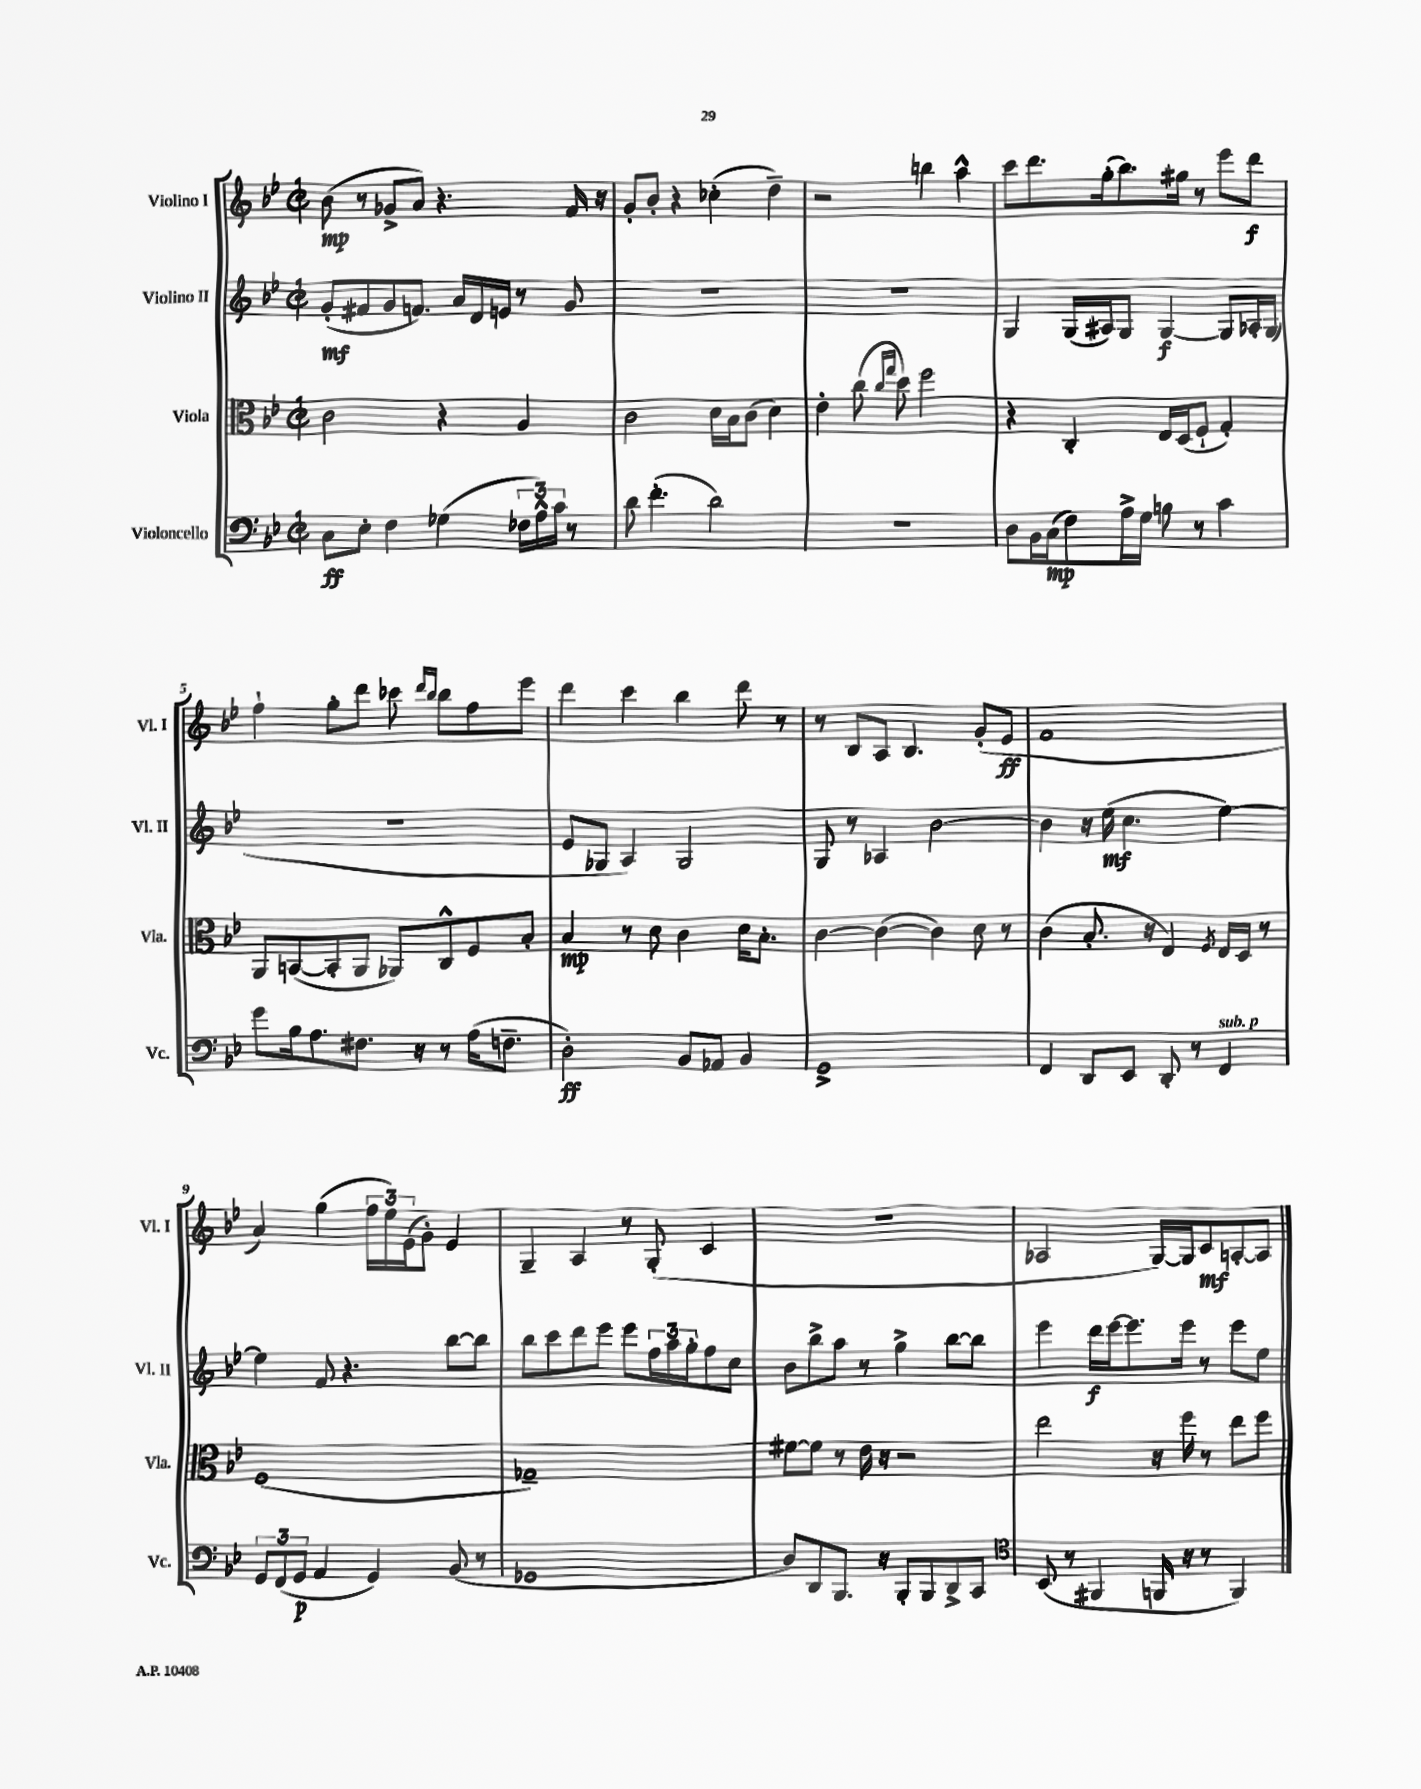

**kern	**dynam	**kern	**dynam	**kern	**dynam	**kern	**dynam
*part4	*part4	*part3	*part3	*part2	*part2	*part1	*part1
*staff4	*staff4	*staff3	*staff3	*staff2	*staff2	*staff1	*staff1
*I"Violoncello	*	*I"Viola	*	*I"Violino II	*	*I"Violino I	*
*I'Vc.	*	*I'Vla.	*	*I'Vl. II	*	*I'Vl. I	*
*clefF4	*	*clefC3	*	*clefG2	*	*clefG2	*
*k[b-e-]	*	*k[b-e-]	*	*k[b-e-]	*	*k[b-e-]	*
*M2/2	*	*M2/2	*	*M2/2	*	*M2/2	*
*met(c|)	*	*met(c|)	*	*met(c|)	*	*met(c|)	*
=1	=1	=1	=1	=1	=1	=1	=1
8C\L	ff	2c\	.	(8g'/L	mf	(8b-\	mp
8E-'\J	.	.	.	8f#X/	.	8r	.
4F\	.	.	.	8g/	.	8g-X^/L	.
.	.	.	.	8.fn/J)	.	8a/J)	.
(4G-X\	.	4r	.	.	.	4.r	.
.	.	.	.	16a/LL	.	.	.
.	.	.	.	16d/	.	.	.
.	.	.	.	16en/JJ	.	.	.
24F-X\LL	.	4A/	.	8r	.	.	.
24A^^\)	.	.	.	.	.	.	.
24c\JJ	.	.	.	.	.	.	.
8r	.	.	.	8g/	.	16f/	.
.	.	.	.	.	.	16r	.
=2	=2	=2	=2	=2	=2	=2	=2
8d\	.	2c\	.	1r	.	8g'/L	.
(4.f'\	.	.	.	.	.	8b-'/J	.
.	.	.	.	.	.	4r	.
2d\)	.	16d\LL	.	.	.	(4cc-X'\	.
.	.	16B-\J	.	.	.	.	.
.	.	(8c\J	.	.	.	.	.
.	.	4d\)	.	.	.	4dd~\)	.
=3	=3	=3	=3	=3	=3	=3	=3
1r	.	4e-'\	.	1r	.	2r	.
.	.	(8cc\	.	.	.	.	.
.	.	16qqcc/LL	.	.	.	.	.
.	.	16qqgg/JJ	.	.	.	.	.
.	.	8dd\)	.	.	.	.	.
.	.	2ff\	.	.	.	4bbn\	.
.	.	.	.	.	.	4aa^^\	.
=4	=4	=4	=4	=4	=4	=4	=4
8D\L	.	4r	.	4G/	.	8ccc\L	.
16BB-\L	.	.	.	.	.	8.ddd\	.
(16C\J	mp	.	.	.	.	.	.
8F\)	.	4C'/	.	(16G/LL	.	.	.
.	.	.	.	16A#X/J)	.	(16gg'\k	.
16A^\L	.	.	.	8G/J	.	8.bb-\)	.
16G\JJ	.	.	.	.	.	.	.
8Bn\	.	16E-/LL	.	[4G/	f	.	.
.	.	(16D/J	.	.	.	16gg#X\Jk	.
8r	.	8F`/J	.	.	.	8r	.
4c\	.	4G'/)	.	8G/L]	.	8eee-\L	.
.	.	.	.	16A-X'/L	.	8ddd\J	f
.	.	.	.	(16G/JJ	.	.	.
!!LO:LB:g=z
=5	=5	=5	=5	=5	=5	=5	=5
8g\L	.	8AA/L	.	1r	.	4ff`\	.
16B-\k	.	([8BBn/	.	.	.	.	.
8.A\	.	.	.	.	.	.	.
.	.	8BB'/]	.	.	.	8gg'\L	.
8.F#X\J	.	8AA/J	.	.	.	8ddd\J	.
.	.	8AA-X/L)	.	.	.	8ccc-X\	.
16r	.	.	.	.	.	.	.
.	.	.	.	.	.	16qqddd/LL	.
.	.	.	.	.	.	16qqbb-/JJ	.
8r	.	8C^^/	.	.	.	8bb-\L	.
(16A\KL	.	8F/	.	.	.	8ff\	.
8.Fn~\J	.	.	.	.	.	.	.
.	.	8B-'/J	.	.	.	8eee-\J	.
=6	=6	=6	=6	=6	=6	=6	=6
2D'\)	ff	4B-/	mp	8e-/L	.	4ddd\	.
.	.	.	.	8G-X/J	.	.	.
.	.	8r	.	4A/)	.	4ccc\	.
.	.	8d\	.	.	.	.	.
8BB-/L	.	4c\	.	2G-/	.	4bb-\	.
8AA-X/J	.	.	.	.	.	.	.
4BB-/	.	16d\KL	.	.	.	8ddd\	.
.	.	8.B-'\J	.	.	.	.	.
.	.	.	.	.	.	8r	.
=7	=7	=7	=7	=7	=7	=7	=7
1GG^	.	[4c\	.	8G/	.	8r	.
.	.	.	.	8r	.	8B-/L	.
.	.	(4c\_	.	4A-X/	.	8A/J	.
.	.	.	.	.	.	4.B-/	.
.	.	4c\])	.	[2b-\	.	.	.
.	.	8d\	.	.	.	(8g'/L	.
.	.	8r	.	.	.	8e-/J	ff
=8	=8	=8	=8	=8	=8	=8	=8
4FF/	.	(4c\	.	4b-\]	.	1f	.
8DD/L	.	8.B-'/	.	16r	.	.	.
.	.	.	.	(16ee-\	mf	.	.
8EE-/J	.	.	.	4.cc\	.	.	.
.	.	16r	.	.	.	.	.
8DD'/	.	4E-/)	.	.	.	.	.
8r	.	.	.	.	.	.	.
.	.	8qF/	.	.	.	.	.
!LO:TX:a:i:t=sub. p	!	!	!	!	!	!	!
4FF/	.	16E-/LL	.	[4ee-\)	.	.	.
.	.	16D/JJ	.	.	.	.	.
.	.	8r	.	.	.	.	.
!!LO:LB:g=z
=9	=9	=9	=9	=9	=9	=9	=9
12GG/L	.	(1F	.	4ee-\]	.	4a/)	.
(12FF/	.	.	.	.	.	.	.
12GG/J	p	.	.	.	.	.	.
4AA/	.	.	.	8f/	.	(4gg\	.
.	.	.	.	4.r	.	.	.
4GG/)	.	.	.	.	.	24ff\LL	.
.	.	.	.	.	.	24ee-\)	.
.	.	.	.	.	.	(24e-\J	.
.	.	.	.	.	.	8g'\J)	.
(8BB-/	.	.	.	[8bb-\L	.	4e-/	.
8r	.	.	.	8bb-\J]	.	.	.
=10	=10	=10	=10	=10	=10	=10	=10
1GG-X	.	1G-X~)	.	8bb-\L	.	4G~/	.
.	.	.	.	8ccc\	.	.	.
.	.	.	.	8ddd\	.	4A/	.
.	.	.	.	8eee-\J	.	.	.
.	.	.	.	8eee-\L	.	8r	.
.	.	.	.	24ff\L	.	(8G'/	.
.	.	.	.	24aa\	.	.	.
.	.	.	.	24gg'\J	.	.	.
.	.	.	.	8ff\	.	4c/	.
.	.	.	.	8cc\J	.	.	.
=11	=11	=11	=11	=11	=11	=11	=11
8D/L)	.	[8f#X\L	.	8b-\L	.	1r	.
8DD/	.	8f#\J]	.	8bb-^\	.	.	.
8.BBB-/J	.	8r	.	8aa\J	.	.	.
.	.	16e-\	.	8r	.	.	.
16r	.	16r	.	.	.	.	.
8BBB-'/L	.	2r	.	4gg^\	.	.	.
8BBB-/	.	.	.	.	.	.	.
8DD^/	.	.	.	[8bb-\L	.	.	.
8CC/J	.	.	.	8bb-\J]	.	.	.
=12	=12	=12	=12	=12	=12	=12	=12
*clefC4	*	*	*	*	*	*	*
(8BB-/	.	2ee-\	.	4eee-\	.	2A-X/	.
8r	.	.	.	.	.	.	.
4FF#X/	.	.	.	16ddd\LL	f	.	.
.	.	.	.	[16eee-\J	.	.	.
.	.	.	.	8.eee-\]	.	.	.
16FFn/	.	16r	.	.	.	[16G/LL)	.
16r	.	16ff\	.	16eee-\Jk	.	16G/J]	.
8r	.	8r	.	8r	.	8c/	mf
4FF/)	.	8ee-\L	.	8eee-\L	.	[8An'/	.
.	.	8ff\J	.	8ee-\J	.	8A/J]	.
==	==	==	==	==	==	==	==
*-	*-	*-	*-	*-	*-	*-	*-
